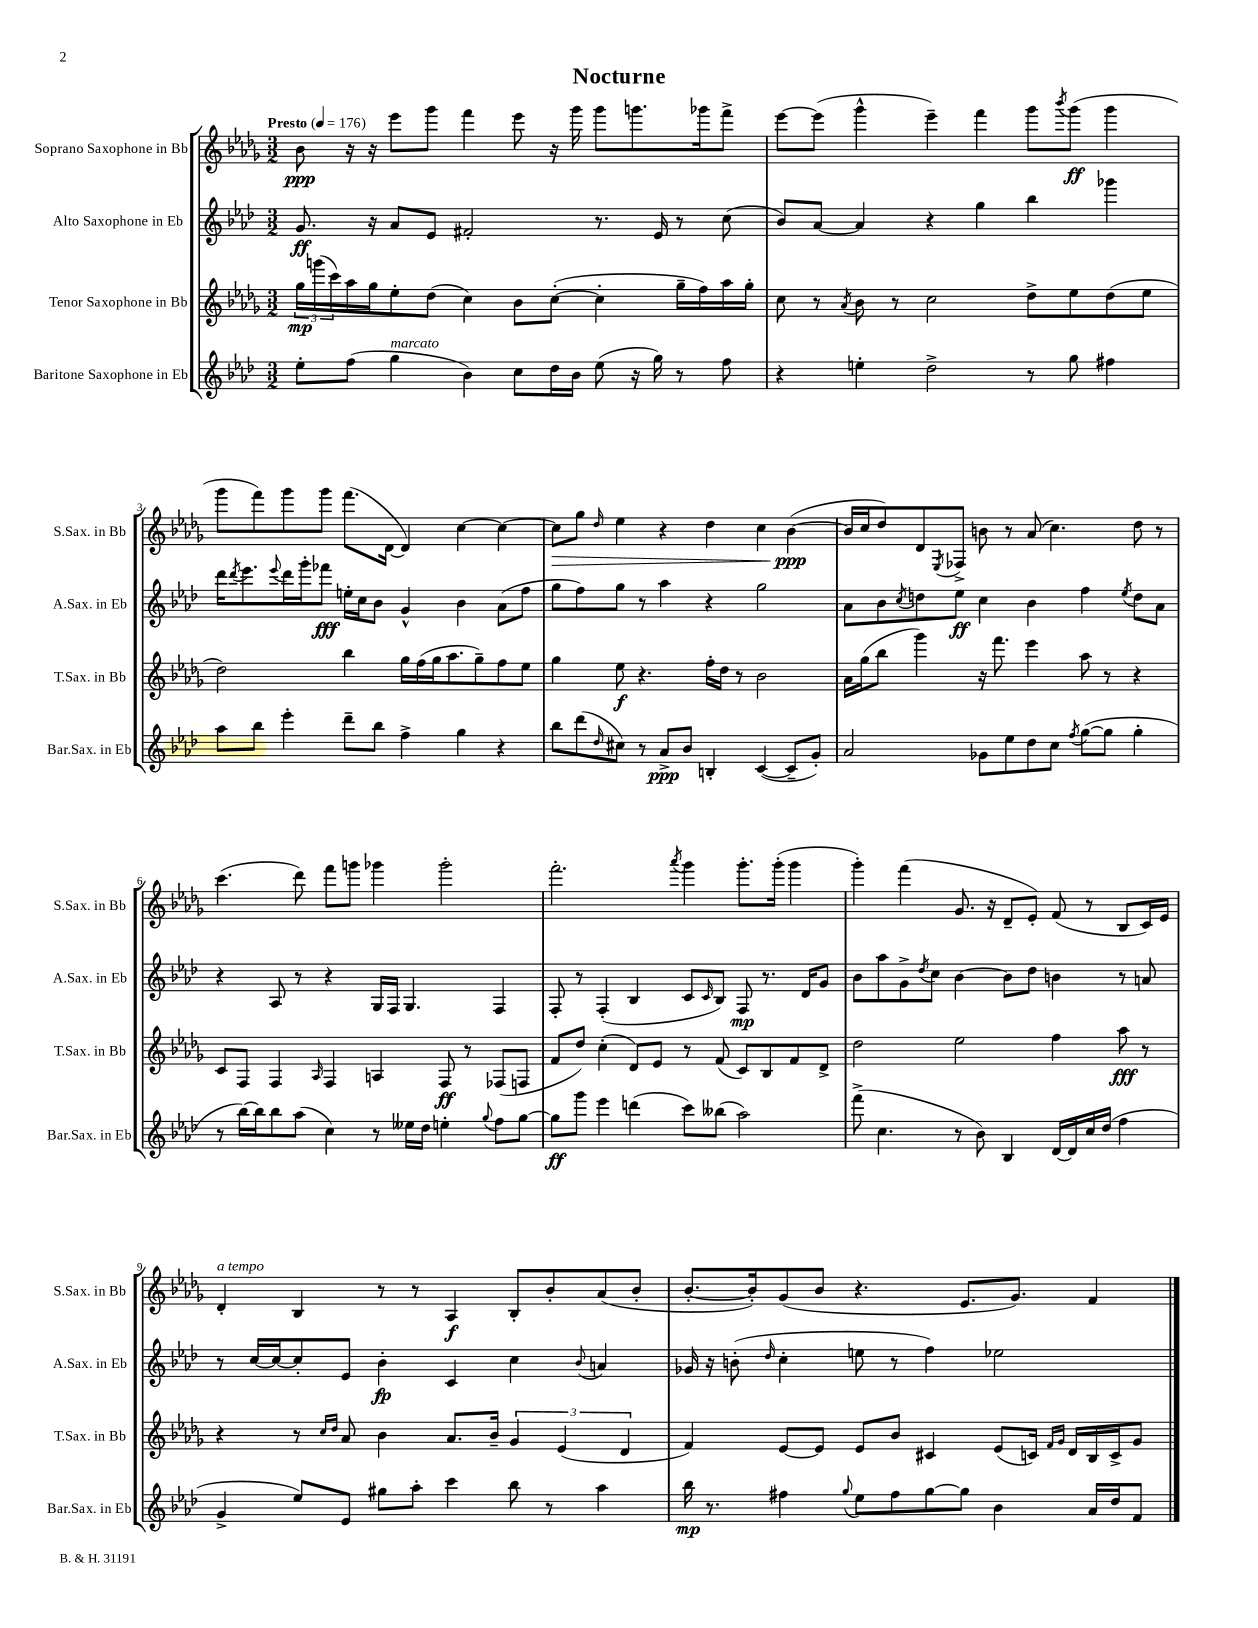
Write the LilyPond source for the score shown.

\header { title = "Nocturne" }
<<
\new StaffGroup <<
\new Staff = "s0" \with { instrumentName = "Soprano Saxophone in Bb" shortInstrumentName = "S.Sax. in Bb" } {
    \clef treble \key des \major \numericTimeSignature \time 3/2 \tempo "Presto" 4 = 176
    bes'8\ppp r16 r16 ees'''8 ges'''8 f'''4 ees'''8 r16 ges'''16 ges'''8 g'''8. ges'''16 f'''8-> |
    ees'''8~ ees'''8( ges'''4-^ ees'''4--) f'''4 ges'''8 \acciaccatura { bes'''8 } ges'''8\ff( ges'''4 |
    ges'''8 f'''8) ges'''8 ges'''8 f'''8.( des'16~ des'4) c''4~ c''4~ |
    c''8\> ges''8 \grace { des''16 } ees''4 r4 des''4 c''4 bes'4~\ppp\!( |
    bes'16 c''16 des''8) des'8 \acciaccatura { ees8 } fes8-> b'8 r8 aes'8( c''4.) des''8 r8 |
    c'''4.( des'''8) f'''8 g'''8 ges'''4 ges'''2-. |
    f'''2.-. \acciaccatura { aes'''8 } ges'''4 ges'''8.-. ges'''16-.( ges'''4 |
    ges'''4-.) f'''4( ges'8. r16 des'8-- ees'8-.) f'8( r8 bes8 c'16) ees'16 |
    des'4-.^\markup { \italic "a tempo" } bes4 r8 r8 aes4\f bes8-. bes'8-. aes'8( bes'8-. |
    bes'8.~-. bes'16-.) ges'8( bes'8 r4. ees'8. ges'8.) f'4 \bar "|." |
}
\new Staff = "s1" \with { instrumentName = "Alto Saxophone in Eb" shortInstrumentName = "A.Sax. in Eb" } {
    \clef treble \key aes \major \numericTimeSignature \time 3/2
    g'8.\ff r16 aes'8 ees'8 fis'2-. r8. ees'16 r8 c''8( |
    bes'8) aes'8~ aes'4 r4 g''4 bes''4 ges'''4 |
    des'''16 \acciaccatura { des'''8 } ees'''8. \appoggiatura { ees'''8 } des'''16 g'''16-. fes'''8\fff e''16-. c''16 bes'8 g'4-^ bes'4 aes'8( f''8 |
    g''8 f''8) g''8 r8 aes''4 r4 g''2 |
    aes'8 bes'8 \acciaccatura { c''8 } d''8 ees''8\ff c''4 bes'4 f''4 \acciaccatura { ees''8 } d''8 aes'8 |
    r4 aes8 r8 r4 g16 f16 g4. f4 |
    f8-. r8 f4-.( bes4 c'8 \grace { c'16 } bes8) f8\mp r8. des'16 g'8 |
    bes'8 aes''8 g'8-> \acciaccatura { des''8 } c''8 bes'4~ bes'8 des''8 b'4 r8 a'8 |
    r8 c''16~ c''16~ c''8-. ees'8 bes'4-.\fp c'4 c''4 \appoggiatura { bes'8 } a'4 |
    ges'16 r16 b'8-.( \grace { des''16 } c''4-. e''8 r8 f''4) ees''2 \bar "|." |
}
\new Staff = "s2" \with { instrumentName = "Tenor Saxophone in Bb" shortInstrumentName = "T.Sax. in Bb" } {
    \clef treble \key des \major \numericTimeSignature \time 3/2
    \tuplet 3/2 { ges''16\mp g'''16( c'''16) } aes''16 ges''16 ees''8-. des''8( c''4) bes'8 c''8~-.( c''4-. ges''16-- f''16) aes''16 ges''16-. |
    c''8 r8 \acciaccatura { aes'8 } bes'8 r8 c''2 des''8-> ees''8 des''8( ees''8 |
    des''2) bes''4 ges''16 f''16( ges''16 aes''8. ges''8--) f''8 ees''8 |
    ges''4 ees''8\f r4. f''16-. des''16 r8 bes'2 |
    aes'16 ges''16( bes''8 ges'''4) r16 f'''8. ees'''4 aes''8 r8 r4 |
    c'8 f8 f4 \grace { aes16 } f4 a4 f8\ff r8 fes8( f8 |
    f'8 des''8) c''4-.( des'8) ees'8 r8 f'8( c'8) bes8 f'8 des'8-> |
    des''2 ees''2 f''4 aes''8\fff r8 |
    r4 r8 \grace { c''16 des''16 } aes'8 bes'4 aes'8. bes'16-- \tuplet 3/2 { ges'4 ees'4( des'4 } |
    f'4) ees'8~ ees'8 ees'8 bes'8 cis'4 ees'8( c'16) \grace { f'16 ges'16 } des'16 bes16 c'16-> ges'8 \bar "|." |
}
\new Staff = "s3" \with { instrumentName = "Baritone Saxophone in Eb" shortInstrumentName = "Bar.Sax. in Eb" } {
    \clef treble \key aes \major \numericTimeSignature \time 3/2
    ees''8-. f''8( g''4^\markup { \italic "marcato" } bes'4) c''8 des''16 bes'16 ees''8( r16 g''16) r8 f''8 |
    r4 e''4-. des''2-> r8 g''8 fis''4 |
    aes''8 bes''8 ees'''4-. des'''8-- bes''8 f''4-> g''4 r4 |
    bes''8 des'''8( \grace { des''16 } cis''8) r8 aes'8->\ppp bes'8 b4-. c'4~( c'8-- g'8-.) |
    aes'2 ges'8 ees''8 des''8 c''8 \acciaccatura { f''8 } g''8~( g''8 g''4-. |
    r8 bes''16~) bes''16 bes''8 aes''8( c''4) r8 eeses''16 des''16 e''4-. \appoggiatura { g''8 } f''8 g''8~ |
    g''8\ff g'''8 ees'''4 d'''4( c'''8) beses''8( aes''2) |
    f'''8->( c''4. r8 bes'8) bes4 des'16~ des'16 c''16 des''16( f''4 |
    g'4-> ees''8) ees'8 gis''8 aes''8-. c'''4 bes''8 r8 aes''4 |
    bes''16\mp r8. fis''4 \appoggiatura { g''8 } ees''8 fis''8 g''8~ g''8 bes'4 aes'16 des''16 f'8 \bar "|." |
}
>>
>>
